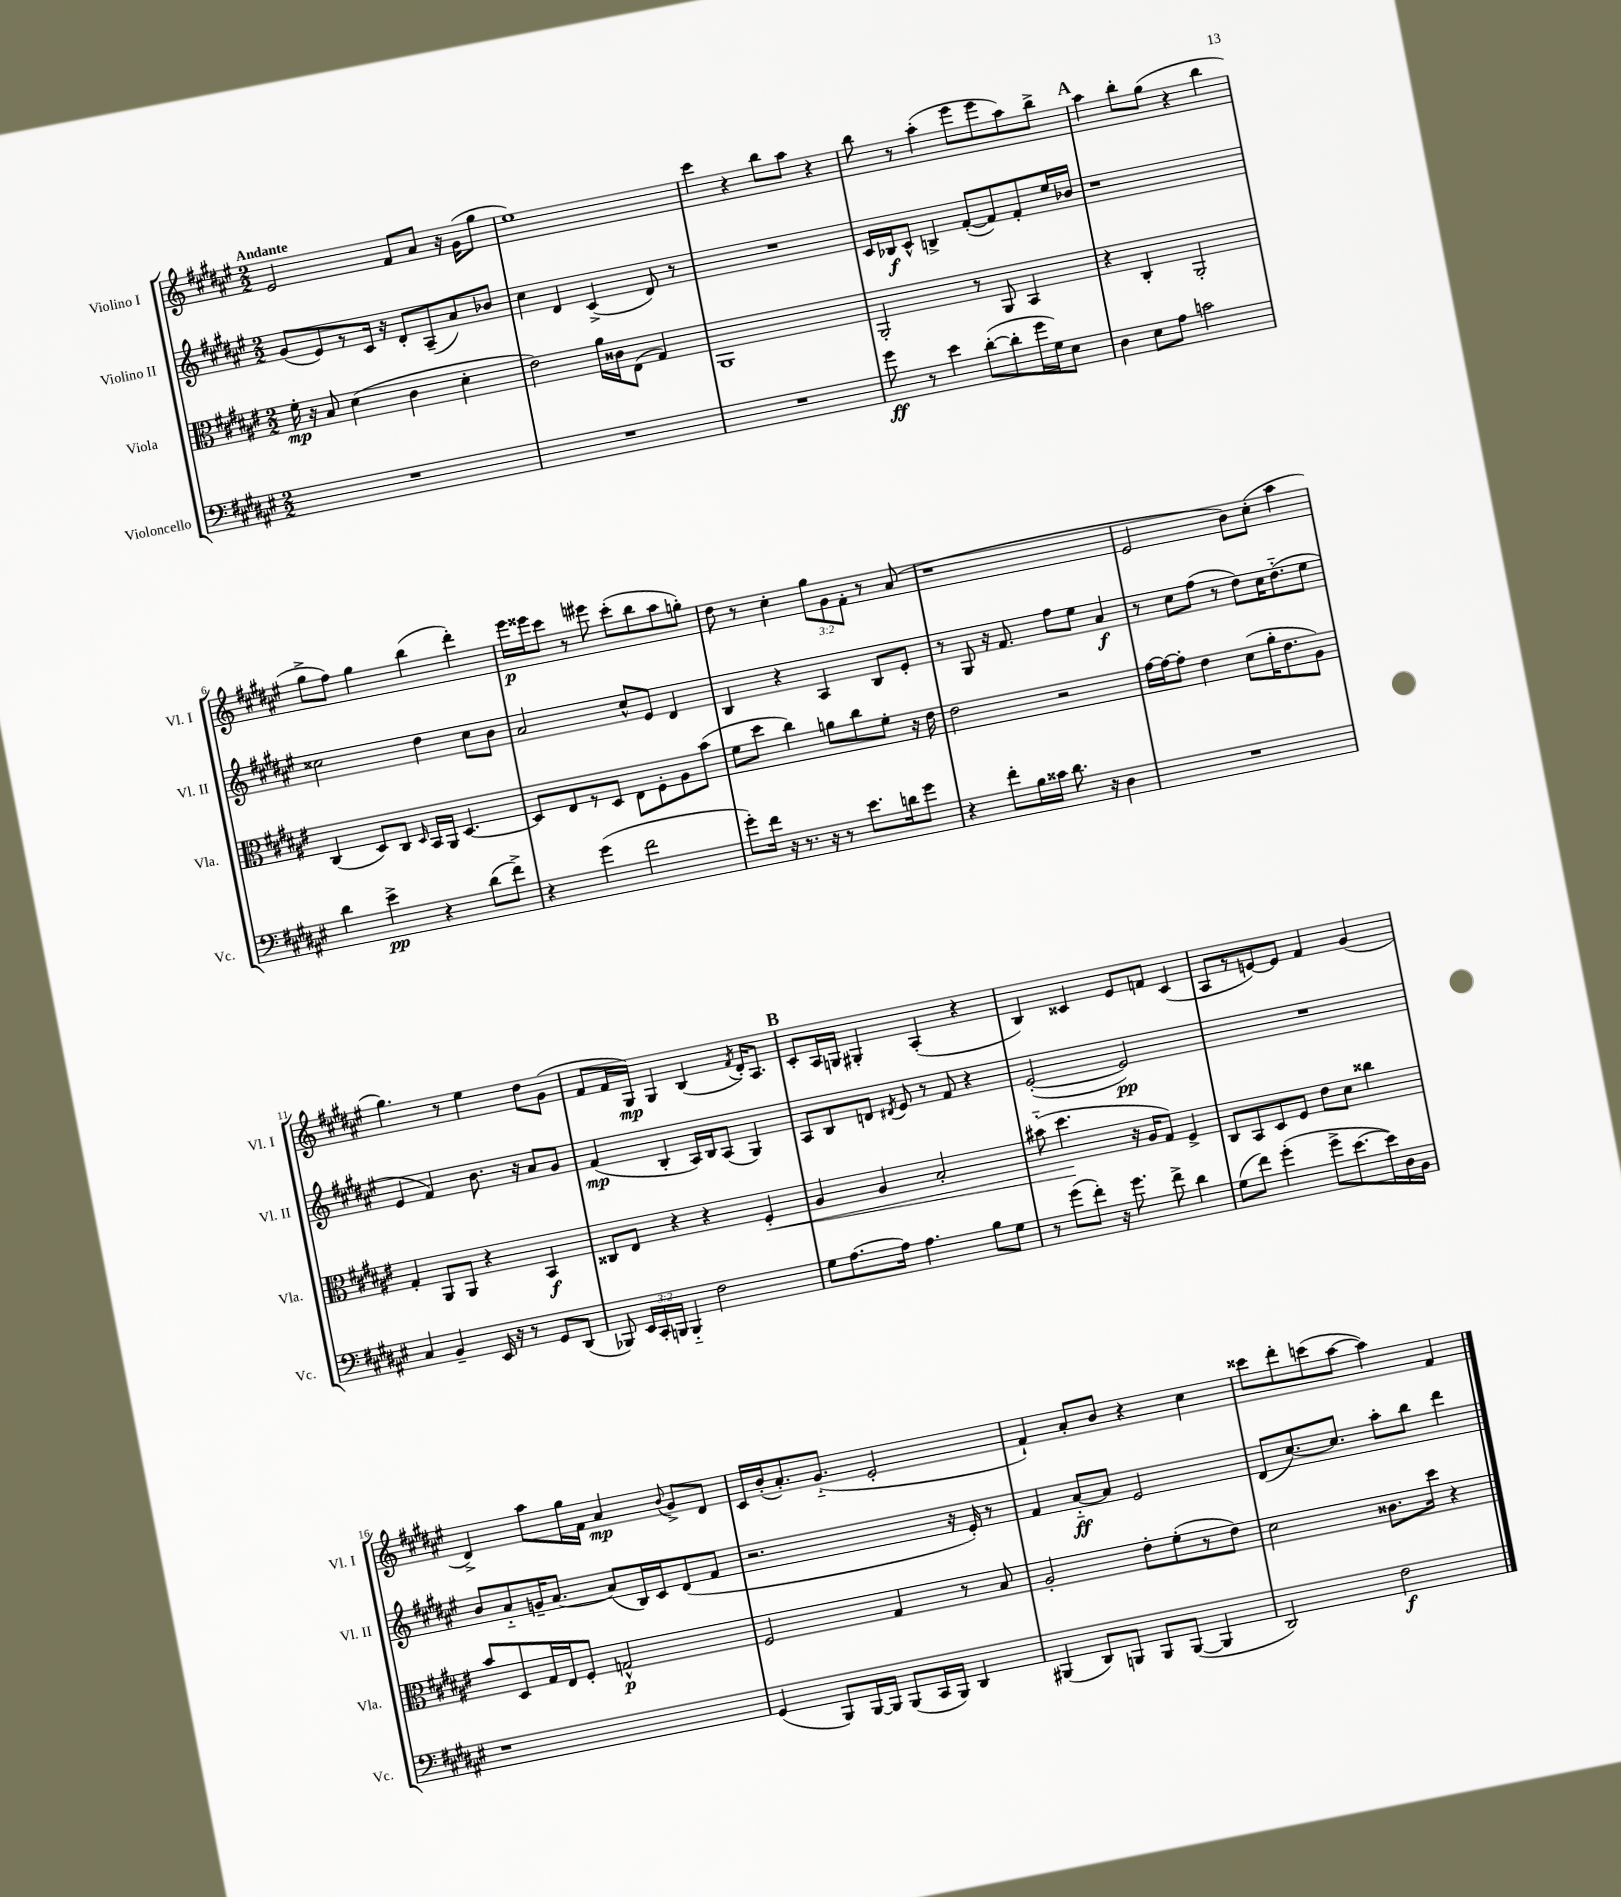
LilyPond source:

<<
\new StaffGroup <<
\new Staff = "s0" \with { instrumentName = "Violino I" shortInstrumentName = "Vl. I" } {
    \clef treble \key fis \major \numericTimeSignature \time 2/2 \override Staff.TupletNumber.text = #tuplet-number::calc-fraction-text \tempo "Andante"
    \autoBeamOff eis'2 fis'8[ ais'8] r16 gis'16[( gis''8] |
    eis''1) |
    cis'''4 r4 b''8[ ais''8] r4 |
    b''8 r8 ais''4-.( eis'''8[ eis'''8 ais''8) b''8]-> |
    \mark \markup { \bold "A" } ais''4 b''8[-. gis''8]( r4 b''4 |
    gis''8[-> fis''8]) gis''4 b''4( dis'''4-.) |
    eis'''16[\p eisis'''16 cis'''8] r8 eis'''8 cis'''8[-.( b''8 ais''8 g''8]-.) |
    dis''8 r8 cis''4-. \tuplet 3/2 { gis''8[ gis'8 fis'8]-. } r8 ais'8( |
    r1 |
    eis'2 b'8[) cis''8]-.( ais''4 |
    gis''4.) r8 eis''4 dis''8[ gis'8]( |
    fis'8[ fis'16 gis16]\mp) gis4 b4( \acciaccatura { fis'8 } dis'16[-.) ais8.] |
    \mark \markup { \bold "B" } cis'8[-. ais16 g16] gis4-. ais4-.( r4 |
    b4) cisis'4 eis'8[ f'8] cisis'4( |
    ais8[ r8 e'8~) e'8] fis'4 gis'4( |
    dis'4->) ais''8[ gis''16 fis'16] ais'4\mp \appoggiatura { b'8 } gis'8[-> dis'8] |
    cis'16[ b'16-.( ais'8.-.) gis'8.]-_( eis'2-. |
    fis'4-!) ais'8[-. b'8] r4 cis''4 |
    cisis'''8[ dis'''8-. c'''8( ais''8]~ ais''4) fis'4 \bar "|." |
}
\new Staff = "s1" \with { instrumentName = "Violino II" shortInstrumentName = "Vl. II" } {
    \clef treble \key fis \major \numericTimeSignature \time 2/2
    \autoBeamOff gis'8[( eis'8) r8 cis'16] r16 dis'8[-. ais8--( ais'8) bes'8] |
    cis''4 dis'4 cis'4->( dis'8) r8 |
    R1 |
    cis'16[ bes16\f cis'8]-^ b4-> fis'8[~-.( fis'8) fis'8-. eis''16 bes'16] |
    \mark \markup { \bold "A" } r1 |
    cisis''2 dis''4 cisis''8[ b'8] |
    ais'2 cis''8[-^ eis'8] dis'4 |
    b4 r4 ais4 b8[ eis'8]-. |
    r8 gis8 r16 fis'8. fis''8[ eis''8] ais'4\f |
    r8 cis''8[ fis''8]( r8 dis''8[) cis''16 dis''8.-_( eis''8] |
    eis'4 fis'4) b'8. r16 ais'8[ gis'8] |
    fis'4\mp( b4-. ais16[) b16 ais8]( gis4) |
    \mark \markup { \bold "B" } ais8[ b8 d'8] \acciaccatura { dis'8 } eis'8 r8 fis'8 r4 |
    eis'2~-.( eis'2\pp) |
    R1 |
    b'8[ ais'8-_ g'16-- ais'8.]~ ais'8[( b16) cis'16 dis'8( fis'8] |
    r2. r16 eis'16-.) r8 |
    fis'4 ais'8[~-_\ff ais'8] eis'2 |
    dis'8[( cis''8.~) cis''8.] ais''8[-. b''8] dis'''4 \bar "|." |
}
\new Staff = "s2" \with { instrumentName = "Viola" shortInstrumentName = "Vla." } {
    \clef alto \key fis \major \numericTimeSignature \time 2/2
    \autoBeamOff fis'16-.\mp r16 b8 dis'4( cis'4 dis'4-. |
    eis'2) ais'16[ cisis'16 eis8]( gis4) |
    ais,1 |
    ais,2-. r8 ais,8 b,4 |
    \mark \markup { \bold "A" } r4 cis4-. ais,2-. |
    cis4( dis8[) cis8] \grace { dis16 } b,16[ ais,16] dis4.~ |
    dis8[ eis8 r8 dis8] eis8[ fis8-. ais8 b'8]( |
    fis'8[ dis''8] cis''4) a'8[ cis''8 fis'8]-. r16 eis'16 |
    eis'2 r2 |
    gis'16[~ gis'16~ gis'8]-. eis'4 dis'8[( ais'16-. eis'8. ais8]) |
    gis4-. ais,8[ ais,8] r4 b,4\f |
    cisis8[ eis8] r4 r4 fis4-.\< |
    \mark \markup { \bold "B" } ais4 ais4 b2-. |
    bis'8-_( dis''4.\! r16 ais16[ gis8]) fis4-> |
    cis8[ b,8 dis8 fis8] eis'8[ dis'8] cisis''4 |
    b'8[ dis8 gis16 eis16 fis8]-. g2-^\p |
    fis2 gis4 r8 b8 |
    ais2-. eis'8[-. fis'8-.( r8 eis'8]) |
    dis'2 cisis'8.[ dis''16] r4 \bar "|." |
}
\new Staff = "s3" \with { instrumentName = "Violoncello" shortInstrumentName = "Vc." } {
    \clef bass \key fis \major \numericTimeSignature \time 2/2 \override Staff.TupletNumber.text = #tuplet-number::calc-fraction-text
    \autoBeamOff R1 |
    R1 |
    R1 |
    gis'8\ff r8 eis'4 dis'8[~-.( dis'8-. gis'16 gis16) eis8] |
    \mark \markup { \bold "A" } dis4 eis8[ ais8] c'2 |
    dis'4 eis'4->\pp r4 dis'8[( fis'8]->) |
    r4 gis'4( fis'2 |
    gis'8[-.) fis'16] r16 r8. r16 r8 eis'8.[ d'16 gis'8] |
    r4 fis'8[-. b16 cisis'16] dis'8. r16 dis4 |
    R1 |
    cis4 b,4-- eis,16 r16 r8 gis,8[ dis,8]( |
    bes,,8) \tuplet 3/2 { eis,16[ cis,16-. b,,16] } b,,4-_ fis2 |
    \mark \markup { \bold "B" } gis8[ ais8.~ ais16] ais4. b8[ gis8] |
    r8 gis'8[( fis'8]-.) r16 gis'8. fis'8-> dis'4 |
    gis8[( fis'8]) gis'4-.( gis'8[-> eis'8.~ eis'16) dis16 b,16] |
    r1 |
    gis,4( b,,8[) b,,16~ b,,16] b,,8[( cis,16 b,,16]) dis,4 |
    bis,,4( dis,8[) b,,8] b,,8[ b,,8]~( b,,4 |
    dis,2) fis2\f \bar "|." |
}
>>
>>
